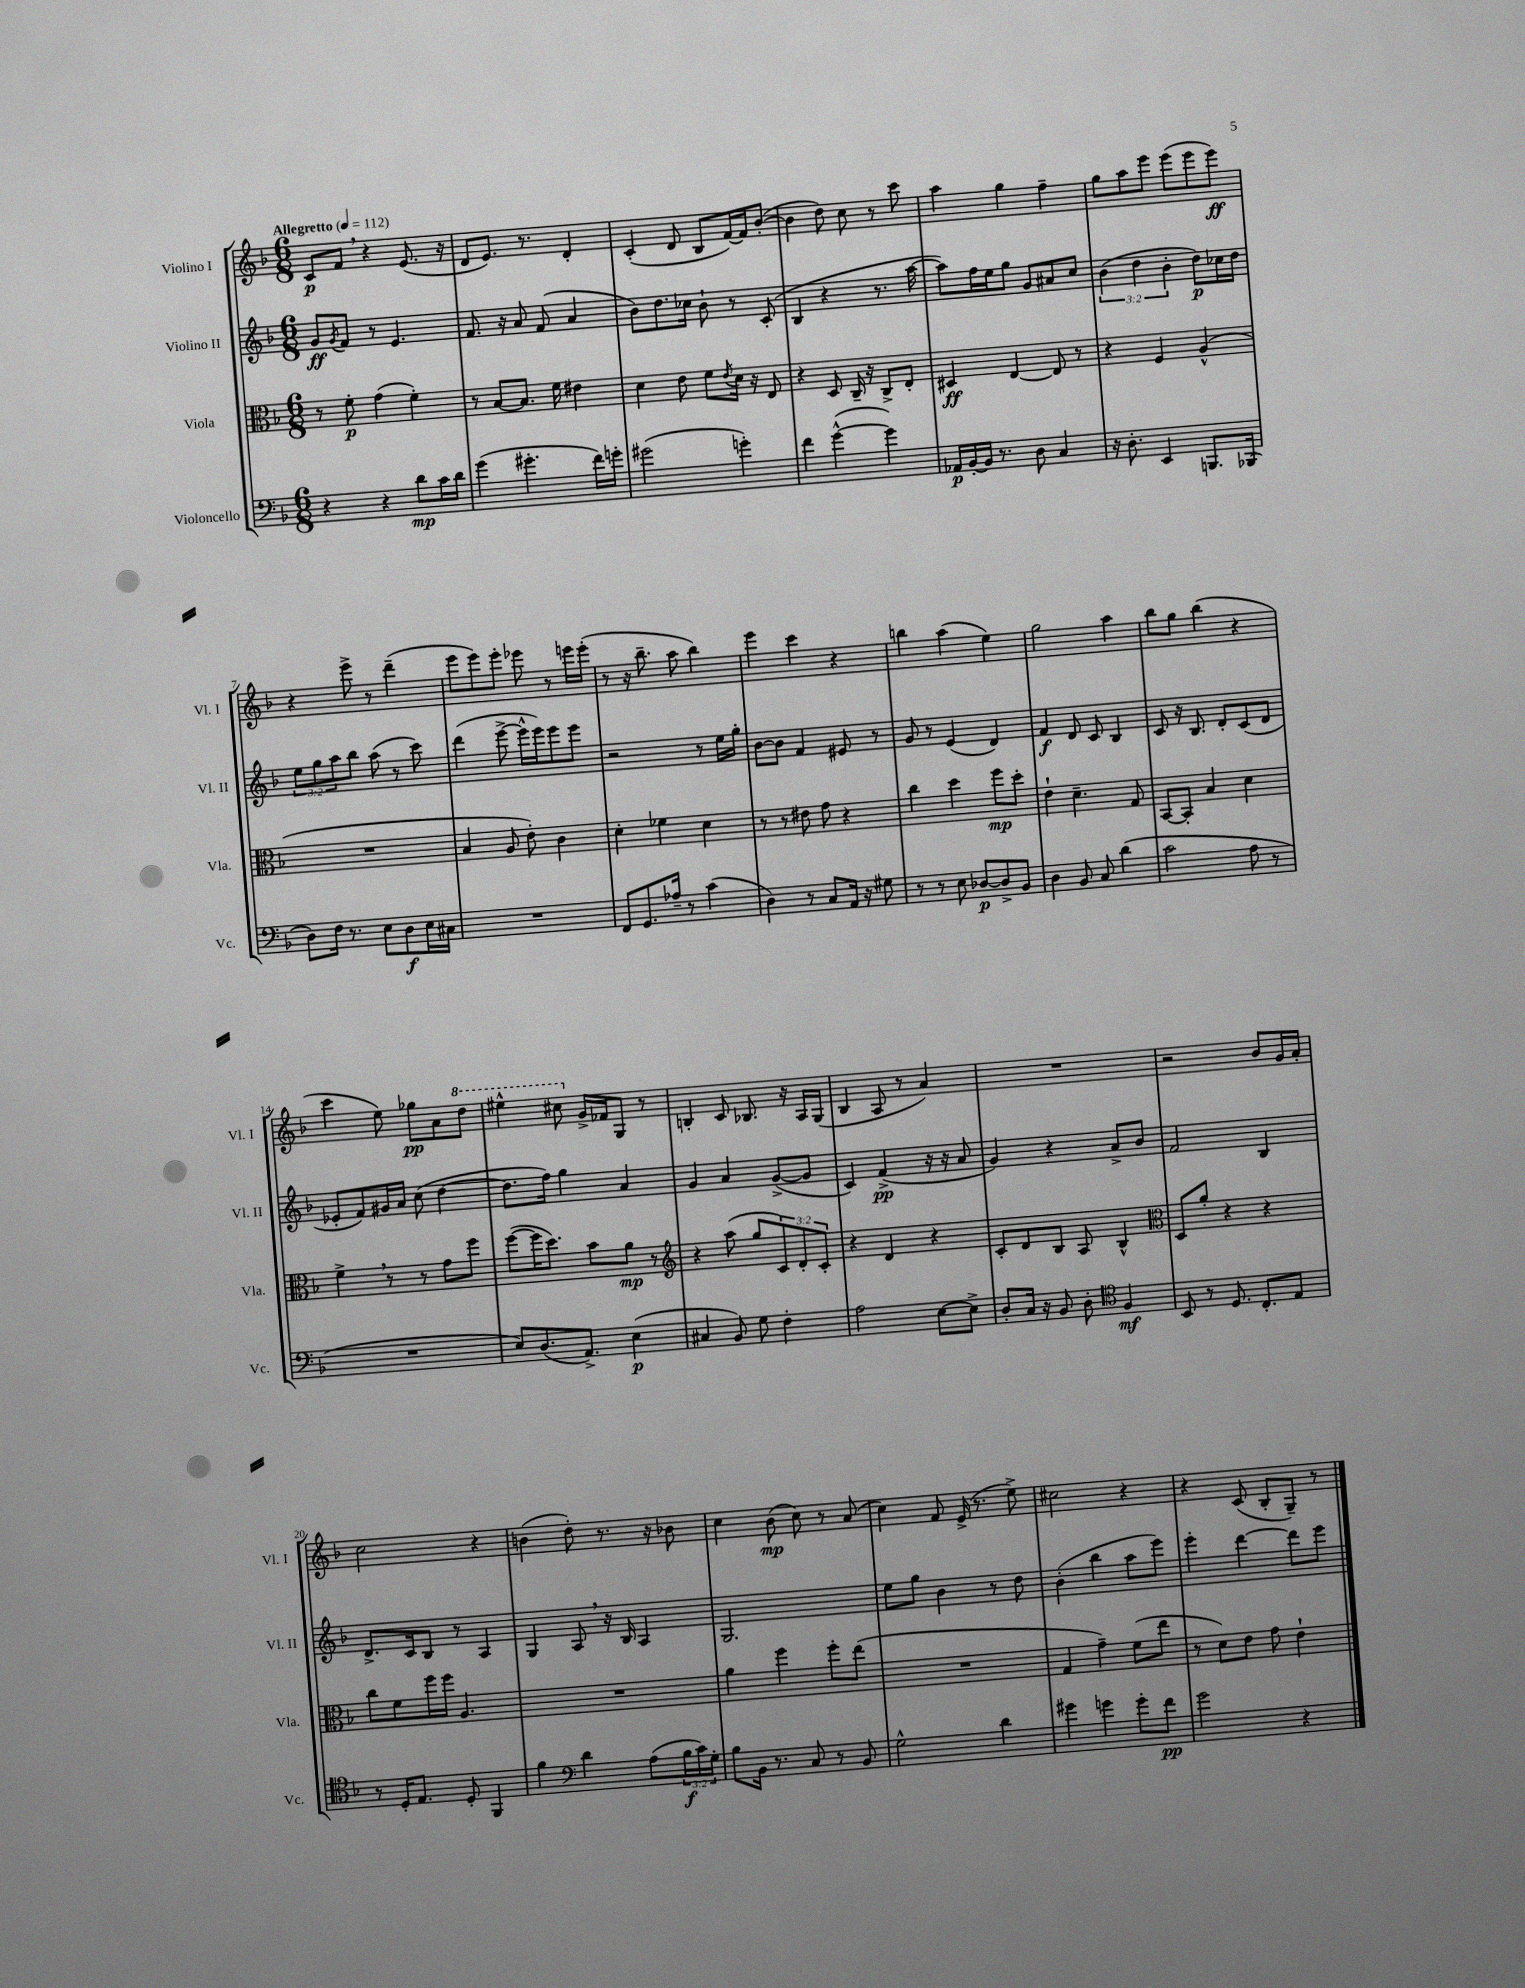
<<
\new StaffGroup <<
\new Staff = "s0" \with { instrumentName = "Violino I" shortInstrumentName = "Vl. I" } {
    \clef treble \key f \major \numericTimeSignature \time 6/8 \tempo "Allegretto" 4 = 112
    c'8\p f'8 \breathe r4 e'8.( r16 |
    d'8 e'8.) r8. d'4-. |
    c'4-.( d'8 bes8 f'16~) f'16 bes'8~-.( |
    bes'4 d''8) c''8 r8 c'''8 |
    a''4 g''4 f''4-- |
    g''8 a''8 e'''8 e'''8( e'''8 e'''8\ff) |
    r4 e'''8-> r8 d'''4--( |
    e'''8 e'''8) e'''8-. ees'''8 r8 e'''16 e'''16-.( |
    r8 r16 bes''8.-- a''8 bes''4) |
    e'''4 c'''4 r4 |
    b''4 a''4( e''4) |
    g''2 a''4 |
    bes''8 g''8 bes''4( r4 |
    c'''4 e''8) ges''8\pp a'8 \ottava #1 d'''8 |
    eis'''4-^ cis'''8 \ottava #0 g'16-> fes'16 g8 r8 |
    b4-. c'8 bes8. r16 a16 g16( |
    bes4 a8 r8 a'4) |
    R2. |
    r2 bes'8 g'16 a'16-. |
    c''2 r4 |
    b'4( d''8-.) r8. r16 bes'8 |
    c''4 bes'8\mp( c''8) r8 a'8( |
    c''4) f'8 e'16->( r8. e''8->) |
    cis''2 r4 |
    r4 c'8( bes8-. g8--) r8 \bar "|." |
}
\new Staff = "s1" \with { instrumentName = "Violino II" shortInstrumentName = "Vl. II" } {
    \clef treble \key f \major \numericTimeSignature \time 6/8 \override Staff.TupletNumber.text = #tuplet-number::calc-fraction-text
    g'8\ff \acciaccatura { g'8 } f'8 r8 e'4. |
    f'8. r16 a'8 f'8( a'4 |
    bes'8) d''8. ces''16 bes'8-! r8 c'8-.( |
    bes4 r4 r8. a''16~ |
    a''8) f''16 e''16 g''8 g'8 ais'8 c''8 |
    \tuplet 3/2 { bes'4( d''4 bes'4-. } d''8\p) ces''16 d''16 |
    \tuplet 3/2 { e''8 g''8 a''8 } bes''8 a''8( r8 c'''8) |
    d'''4( e'''8~-> e'''16-^ e'''16) e'''8 e'''8 |
    r2 r8 e''16 g''16-. |
    bes'8~ bes'8 f'4 eis'8 r8 |
    g'8 r8 e'4( d'4) |
    f'4\f d'8 c'8 bes4 |
    c'8 r16 bes8. d'8-. c'8( d'8 |
    ees'8-. f'8) gis'16 a'16 c''8( d''4~ |
    d''8. f''16) g''4 a'4 |
    g'4 a'4 g'8~->( g'8 |
    c'4) f'4->\pp( r16 r16 a'8 |
    g'4) r4 a'8-> bes'8 |
    f'2 bes4 |
    d'8.-> c'16 bes8 r8 a4 |
    g4 a8 \breathe r16 bes16 a4 |
    g2. |
    e''8 g''8 bes'4 r8 d''8 |
    bes'4-.( bes''4 a''8 e'''8) |
    e'''4-. d'''4~ d'''8 e'''8 \bar "|." |
}
\new Staff = "s2" \with { instrumentName = "Viola" shortInstrumentName = "Vla." } {
    \clef alto \key f \major \numericTimeSignature \time 6/8 \override Staff.TupletNumber.text = #tuplet-number::calc-fraction-text
    r8 f'8-.\p g'4( f'4-.) |
    r8 bes8~ bes8. f'16 eis'4 |
    d'4 e'8 f'8 \acciaccatura { e'8 } d'16 r16 e8 |
    r4 d8 c16-- r16 c8-> e8-. |
    dis4\ff e4~ e8 r8 |
    r4 f4 a4-^( |
    R2. |
    bes4 a8 e'8-.) c'4 |
    d'4-. fes'4 d'4 |
    r8 r8 eis'8 g'8 r4 |
    c''4 d''4 f''8\mp d''8-. |
    e'4-! d'4.-- g8 |
    bes,8~ bes,8-. bes4 d'4 |
    f'4-> \breathe r8 r8 g'8 f''8 |
    f''8~( f''16 d''8.) bes'8 a'8\mp r8 |
    \clef treble r4 a''8( g''8 \tuplet 3/2 { c'8) d'8-. c'8-. } |
    r4 d'4 r4 |
    c'8-. d'8 bes8 a8 bes4-^ |
    \clef alto d8 a'8-. r4 r4 |
    c''8 f'8 f''16 f''16 a4. |
    R2. |
    a'4 f''4 f''8-. e''8( |
    R2. |
    g4 g'4--) f'8( e''8 |
    r8 d'8) e'8 g'8 e'4-! \bar "|." |
}
\new Staff = "s3" \with { instrumentName = "Violoncello" shortInstrumentName = "Vc." } {
    \clef bass \key f \major \numericTimeSignature \time 6/8 \override Staff.TupletNumber.text = #tuplet-number::calc-fraction-text
    r4 r4 d'8\mp c'16 d'16 |
    g'4( gis'4.-. f'16) g'16-. |
    gis'2( g'4-.) |
    f'4 g'4~-^( g'4) |
    aes,16\p bes,16~-. bes,16 r8. d8 c4 |
    r16 d8.-. e,4 b,,8. bes,,16( |
    d8) f16 r8. e8 d8\f e16 cis16 |
    R2. |
    f,8 g,8. aes16-- r8 c'4( |
    d4) r8 c8 a,16 r16 gis8 |
    r8 r8 e8 des8~\p des8-> bes,8 |
    d4 bes,8 c8 d'4( |
    c'2 a8 r8 |
    R2. |
    e8) d8.( a,8.->) e4\p( |
    cis4 bes,8) g8 f4-. |
    a2 e8~ e8-> |
    d8-. c16 r16 bes,8 d8-. \clef tenor f4\mf |
    bes,8 r8 d8. c8.-. e8 |
    r8 d16-. e8. d8-. f,4 |
    f'4 \clef bass d'4 a8( \tuplet 3/2 { bes16\f c'16) g16-. } |
    bes8 bes,16 r8. c8 r8 bes,8 |
    g2-^ d'4 |
    gis'4 g'4 g'8-. f'8\pp |
    g'2 r4 \bar "|." |
}
>>
>>
